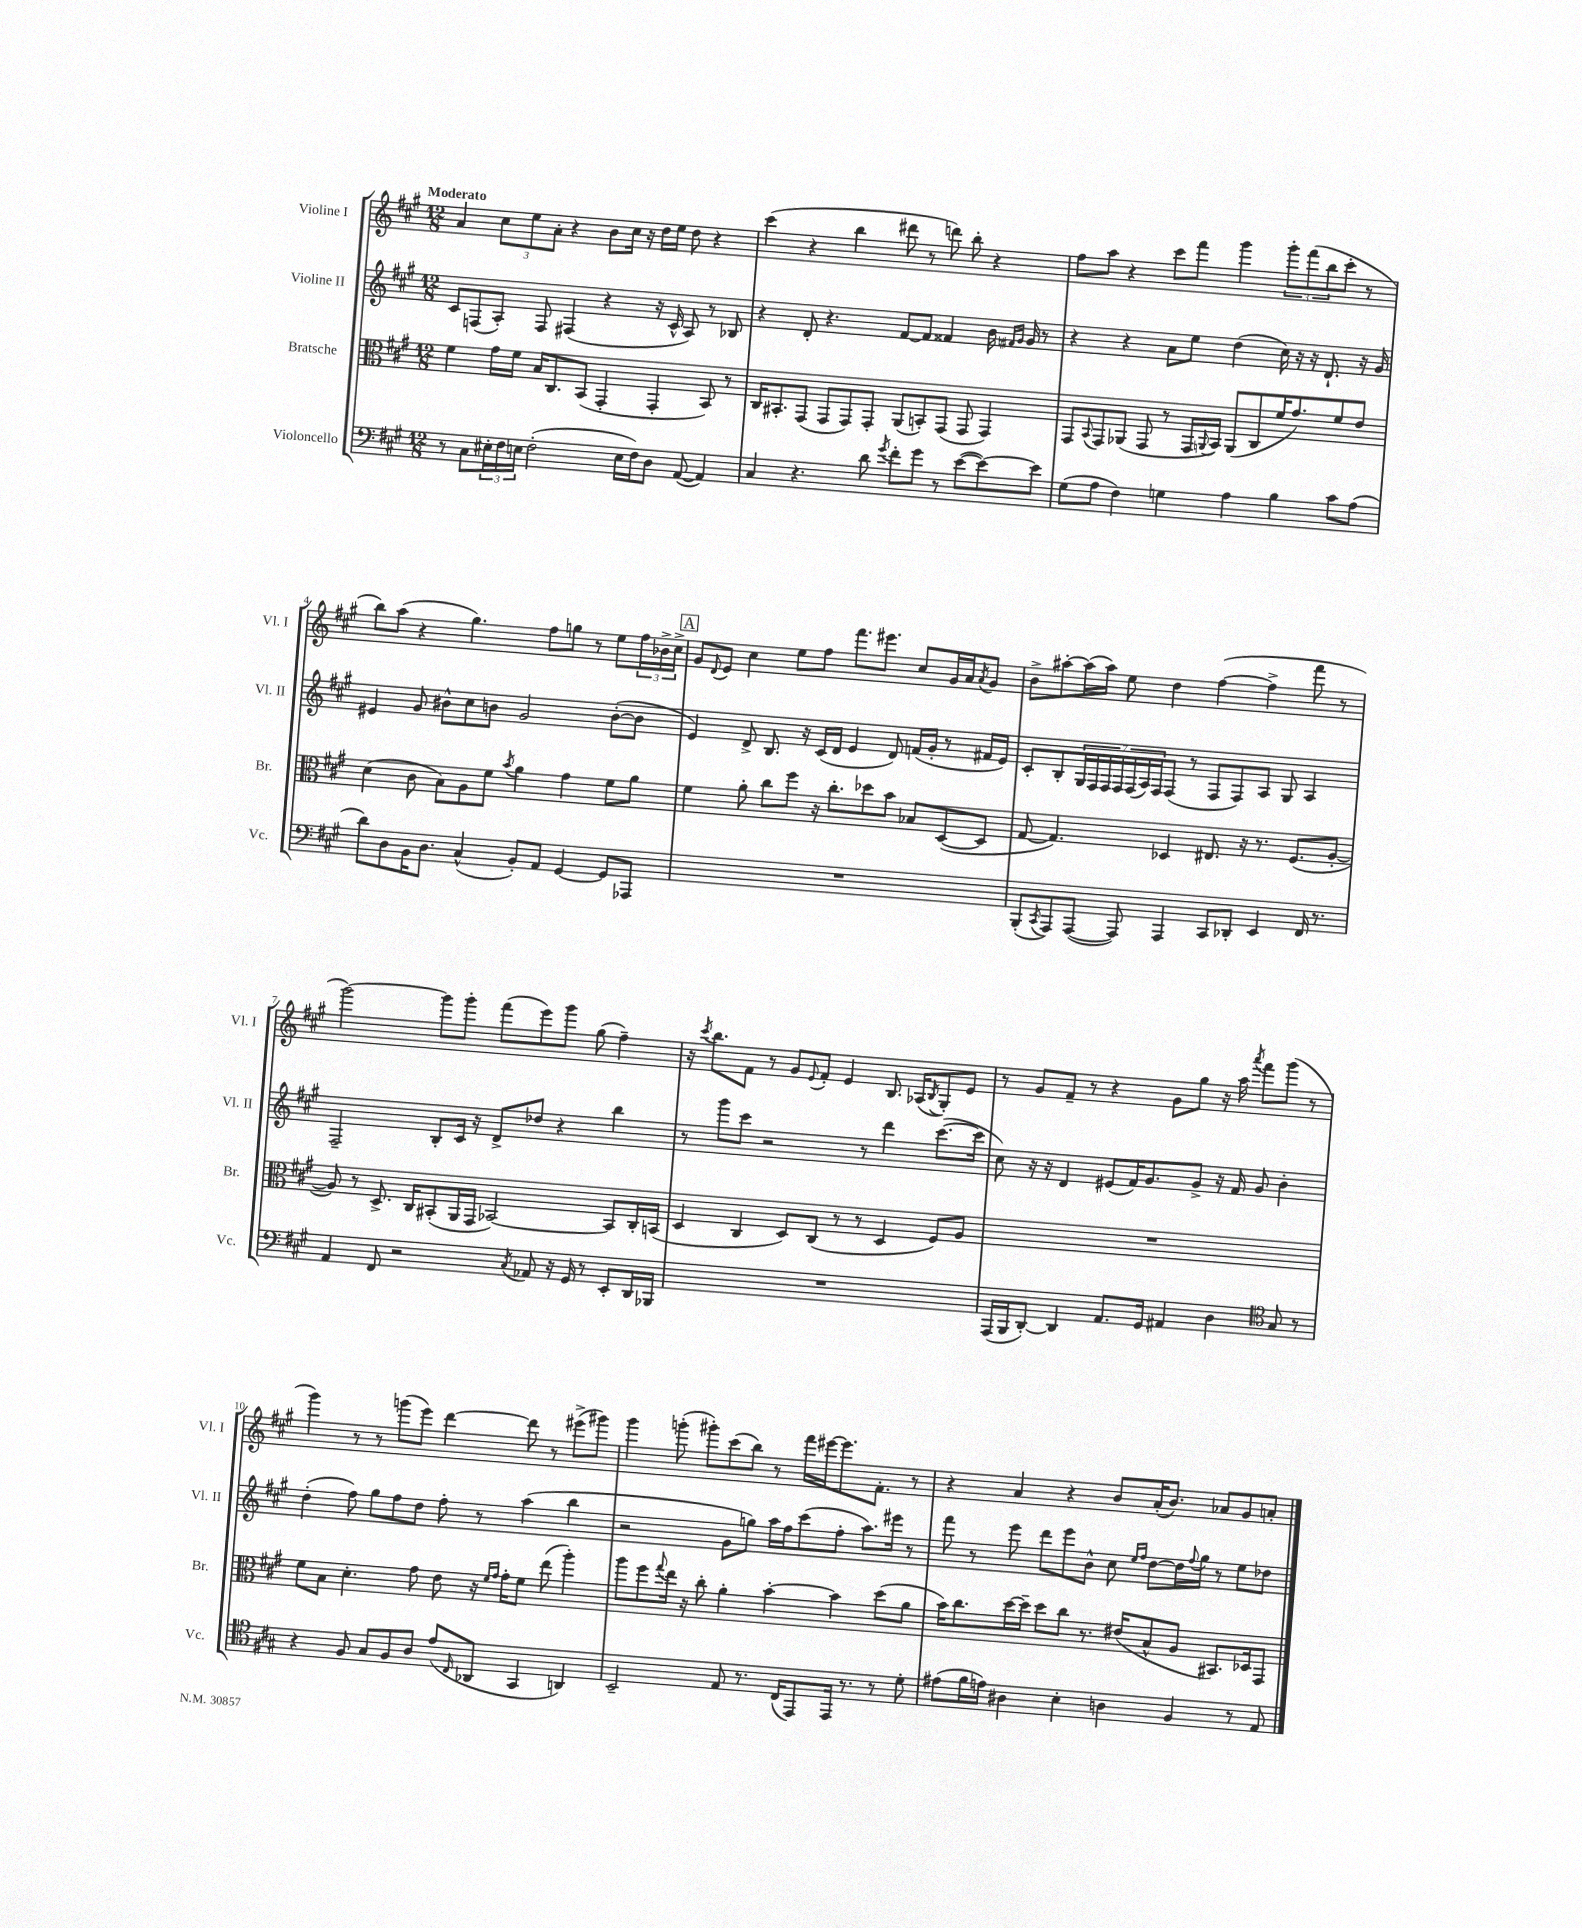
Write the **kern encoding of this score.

**kern	**kern	**kern	**kern
*staff4	*staff3	*staff2	*staff1
*clefF4	*clefC3	*clefG2	*clefG2
*k[f#c#g#]	*k[f#c#g#]	*k[f#c#g#]	*k[f#c#g#]
*M12/8	*M12/8	*M12/8	*M12/8
8r	4f#\	8c#/L	4a/
8C#\L	.	(8F/	.
24E#'\L	16g#\LL	8A'/J)	12cc#\L
24F#\	.	.	.
.	16f#\JJ	.	.
24E\JJ	.	.	12ee\
(2F#'\	16B/LK	8F/	.
.	.	.	12a'\J
.	8.C#/	.	.
.	.	(4F#/	4r
.	(8BB/J	.	.
.	4GG#'/	4r	8b\L
16E\LL	.	.	16cc#\Jk
16F#\J)	.	.	16r
8D\J	4GG#'/	16r	16dd\LL
.	.	16c#^^/	16ee\JJ
([8AA/	.	8A/)	8dd\
4AA/])	8BB/)	8r	4r
.	8r	8B-/	.
=	=	=	=
4C#/	16C#/LK	4r	(4ccc#\
.	8.BB#'/	.	.
4.r	(8GG#/J	8d'/	4r
.	8GG#/L	4.r	.
.	8GG#/)	.	4bb\
8d\	8GG#'/J	.	.
8qg#/	.	.	.
8f#'\L	(8AA/L	[8f#/L	8ddd#\
8g#\J	8BB'/)	8f#/]J	8r
8r	(8GG#/J	4f##/	8ddd\)
([8e\L	8GG#/	.	8bb'\
8e\_)	4GG#/)	16b\	4r
.	.	16qqf#/LL	.
.	.	16qqg#/JJ	.
.	.	16g#/	.
8e\]J	.	8r	.
=	=	=	=
(8G#\L	8GG#/L	4r	8ff#\L
.	8qqBB/	.	.
8A\J	8GG#/	.	8aa\J
4F#\)	(8AA-/J	4r	4r
.	8GG#/	.	.
4G\	8r	8a\L	8ccc#\L
.	16GG#/LL	8ee\J	8fff#\J
.	8qqAA/	.	.
.	16BB/JJ)	.	.
4A\	(8AA/L	(4dd\	4ggg#\
.	8C#/	.	.
4B\	16f#/K	16cc#\)	12ggg#'\L
.	8.g#/)	16r	.
.	.	.	(12fff#\
.	.	16r	.
.	.	.	12bb\
.	.	8.d`/	.
8c#\L	8f#/	.	8ccc#'\J
(8A\J	8e/J	16r	8r
.	.	16g#/	.
=	=	=	=
8d\L)	(4d\	4e#/	8bb\L)
8D\	.	.	(8aa\J
16BB\K	8c#\	8g#/	4r
8.D\J	.	.	.
.	8B\L)	8b#^^\L	.
(4C#^^/	8A\	8cc#\	4.gg#\)
.	8f#\J	8b\J	.
.	8qb/	.	.
8BB'/L)	4a\	2g#/	.
8AA/J	.	.	8ff#\L
[4GG#/	4g#\	.	8gg\J
.	.	.	8r
8GG#/]L	8f#\L	([8b'\L	8ee\L
8AAA-/J	8a\J	8b\]J	24ff#\L
.	.	.	24b-^\
.	.	.	24cc#^\JJ
=	=	=	=
1.r	4f#\	4e/)	8g#/L
.	.	.	8qqd/
.	.	.	8e/J
.	8a'\	8d^/	4cc#\
.	8cc#\L	8.B/	.
.	8ff#\J	.	8ee\L
.	.	16r	.
.	16r	(16c#/LL	8ff#\J
.	8.cc#'\L	16d/JJ	.
.	.	4e/	8.fff#\L
.	8dd-\	.	.
.	.	.	8.eee#\J
.	8b\J	8d/)	.
.	8B-/L	(16f/LL	8cc#/L
.	.	16g#'/JJ	.
.	([8D/	8r	16g#/L
.	.	.	16a/J
.	.	.	8qa/
.	8D/]J	16f#/LL	8g#/J
.	.	16e/JJ)	.
=	=	=	=
(8BBB'/L	[8G#/	8c#'/L	8b^\L
8qCC#/	.	.	.
8AAA/)	4.G#/])	8B'/	[8aa#'\
([8AAA/J	.	28G#/L	(16aa#\]L
.	.	28F#/	.
.	.	.	16aa#\JJ)
.	.	28F#/	.
.	.	28F#/	.
8AAA/])	.	.	8ee\
.	.	(28F#/	.
.	.	28A/)	.
.	.	28F#/J	.
4AAA/	4D-/	(8F#/J	4dd\
.	.	8r	.
8CC#/L	8.E#/	8F#/L	([4ff#\
8DD-'/J	.	8F#/)	.
.	16r	.	.
4EE/	8.r	8A/J	4ff#^\]
.	.	8G#/	.
.	(8.F#/L	.	.
16FF#/	.	4A/	8fff#\
8.r	.	.	.
.	[8A'/J	.	8r
=	=	=	=
4AA/	8A/])	2F#~/	[2ggg#\)
.	8r	.	.
8FF#/	8.D^/	.	.
2r	.	.	.
.	16C#/LK	.	.
.	(8BB#'/	8B'/L	8ggg#\]L
.	16AA/L	16c#/Jk	8ggg#'\J
.	16GG#/JJ	16r	.
.	[2BB-/)	8d^/L	(8fff#\L
8qC#/	.	.	.
8AA-/	.	8dd-/J	8eee\)
16r	.	4r	8ggg#\J
16GG#/	.	.	.
8r	.	.	(8gg#\
8EE'/L	8BB-/]L	4bb\	4ff#~\)
16DD/L	16C#'/L	.	.
16BBB-/JJ	(16BB/JJ	.	.
=	=	=	=
1.r	4D/	8r	16r
.	.	.	8qccc#/
.	.	.	8.bb\L
.	.	8ggg#\L	.
.	4C#/	8ccc#\J	8f#\J
.	.	2r	8r
.	8D/L)	.	8g#/L
.	.	.	8qqe/
.	(8C#/J	.	8f#'/J
.	8r	.	4e/
.	8r	8r	.
.	4D/	4ddd\	8.B/
.	.	.	(16A-/LK
.	.	.	8qB/
.	8F#/L)	([8.ccc#\L	8G#'/)
.	8A/J	.	8e/J
.	.	16ccc#\]Jk	.
=	=	=	=
(16AAA/LL	1.r	8cc#\)	8r
16BBB/J	.	.	.
[8DD'/J)	.	16r	8g#/L
.	.	16r	.
4DD/]	.	4d/	8f#~/J
.	.	.	8r
8.AA/L	.	(8e#/L	4r
.	.	16f#/K)	.
16GG#/Jk	.	8.g#/	.
4AA#/	.	.	8g#\L
.	.	8g#^/J	8gg#\J
4D\	.	16r	16r
.	.	16f#/	16aa\
.	.	.	8qaaa/
.	.	8g#/	8fff#\L
*clefC4	*	*	*
8G#/	.	4b'\	(8ggg#\J
8r	.	.	8r
=	=	=	=
4r	8f#\L	(4dd'\	4ggg#\)
.	8B\J	.	.
8F#/	4.d'\	8ff#\)	8r
8G#/L	.	8gg#\L	8r
8F#/	.	8ff#\	(8ggg\L
8A/J	8g#\	8dd\J	8eee\J)
(8e/L	8e\	8ff#'\	[4ddd\
16qqC#/	.	.	.
8AA-/J	16r	8r	.
.	16qqf#/LL	.	.
.	16qqg#/JJ	.	.
.	16g#'\LK	.	.
4GG#/	8f#\J	(4aa\	8ddd\]
.	(8ee\	.	8r
4AA/)	4aa'\)	4bb\	(8eee#^\L
.	.	.	8ggg#\J)
=	=	=	=
2BB~/	8aa\L	2r	4ggg#\
.	8ff#\	.	.
.	8qqgg#/	.	.
.	16ee\Jk	.	(8ggg'\
.	16r	.	.
.	8cc#'\	.	8ggg#'\L)
8E/	4a'\	8g#\L	(8ccc#\
8.r	.	8gg\J)	8bb\J)
.	[4b'\	16aa\LL	8r
(16C#/LK	.	16ff#\J	.
8EE/)	.	(8ccc#\	16fff#\LL
.	.	.	[16eee#\J
16EE/Jk	4b\]	8ff#'\J	8.eee#\]
8.r	.	.	.
.	.	8.aa\L)	.
.	.	.	8.f#'\J
8r	(8dd\L	.	.
.	.	16eee#\Jk	.
8d'\	8a\J	8r	8r
=	=	=	=
(8e#\L	16b\LK)	8fff#\	4r
.	8.cc#\	.	.
16f#\L	.	8r	.
16e\JJ)	.	.	.
4A#\	[16dd\L	8eee\	4a/
.	16dd~\]JJ	.	.
.	8dd\L	8ddd\L	.
4B'\	8cc#\J	8eee\	4r
.	8.r	8b^^\J	.
4A\	.	8cc#\	8b/L
.	(16e#/LK	.	.
.	.	16qqee/LL	.
.	.	16qqff#/JJ	.
.	8B^^/	[8dd\L	(16a'/K
.	.	.	8.b/J)
4F#/	8A/J	16dd\]L	.
.	.	8qqff#/	.
.	.	16gg#\JJ	.
.	8.BB#/L)	8r	8a-/L
8r	.	8ee\L	8g#/
.	16D-/k	.	.
8E/	8GG#/J	8dd-\J	8a'/J
==	==	==	==
*-	*-	*-	*-
